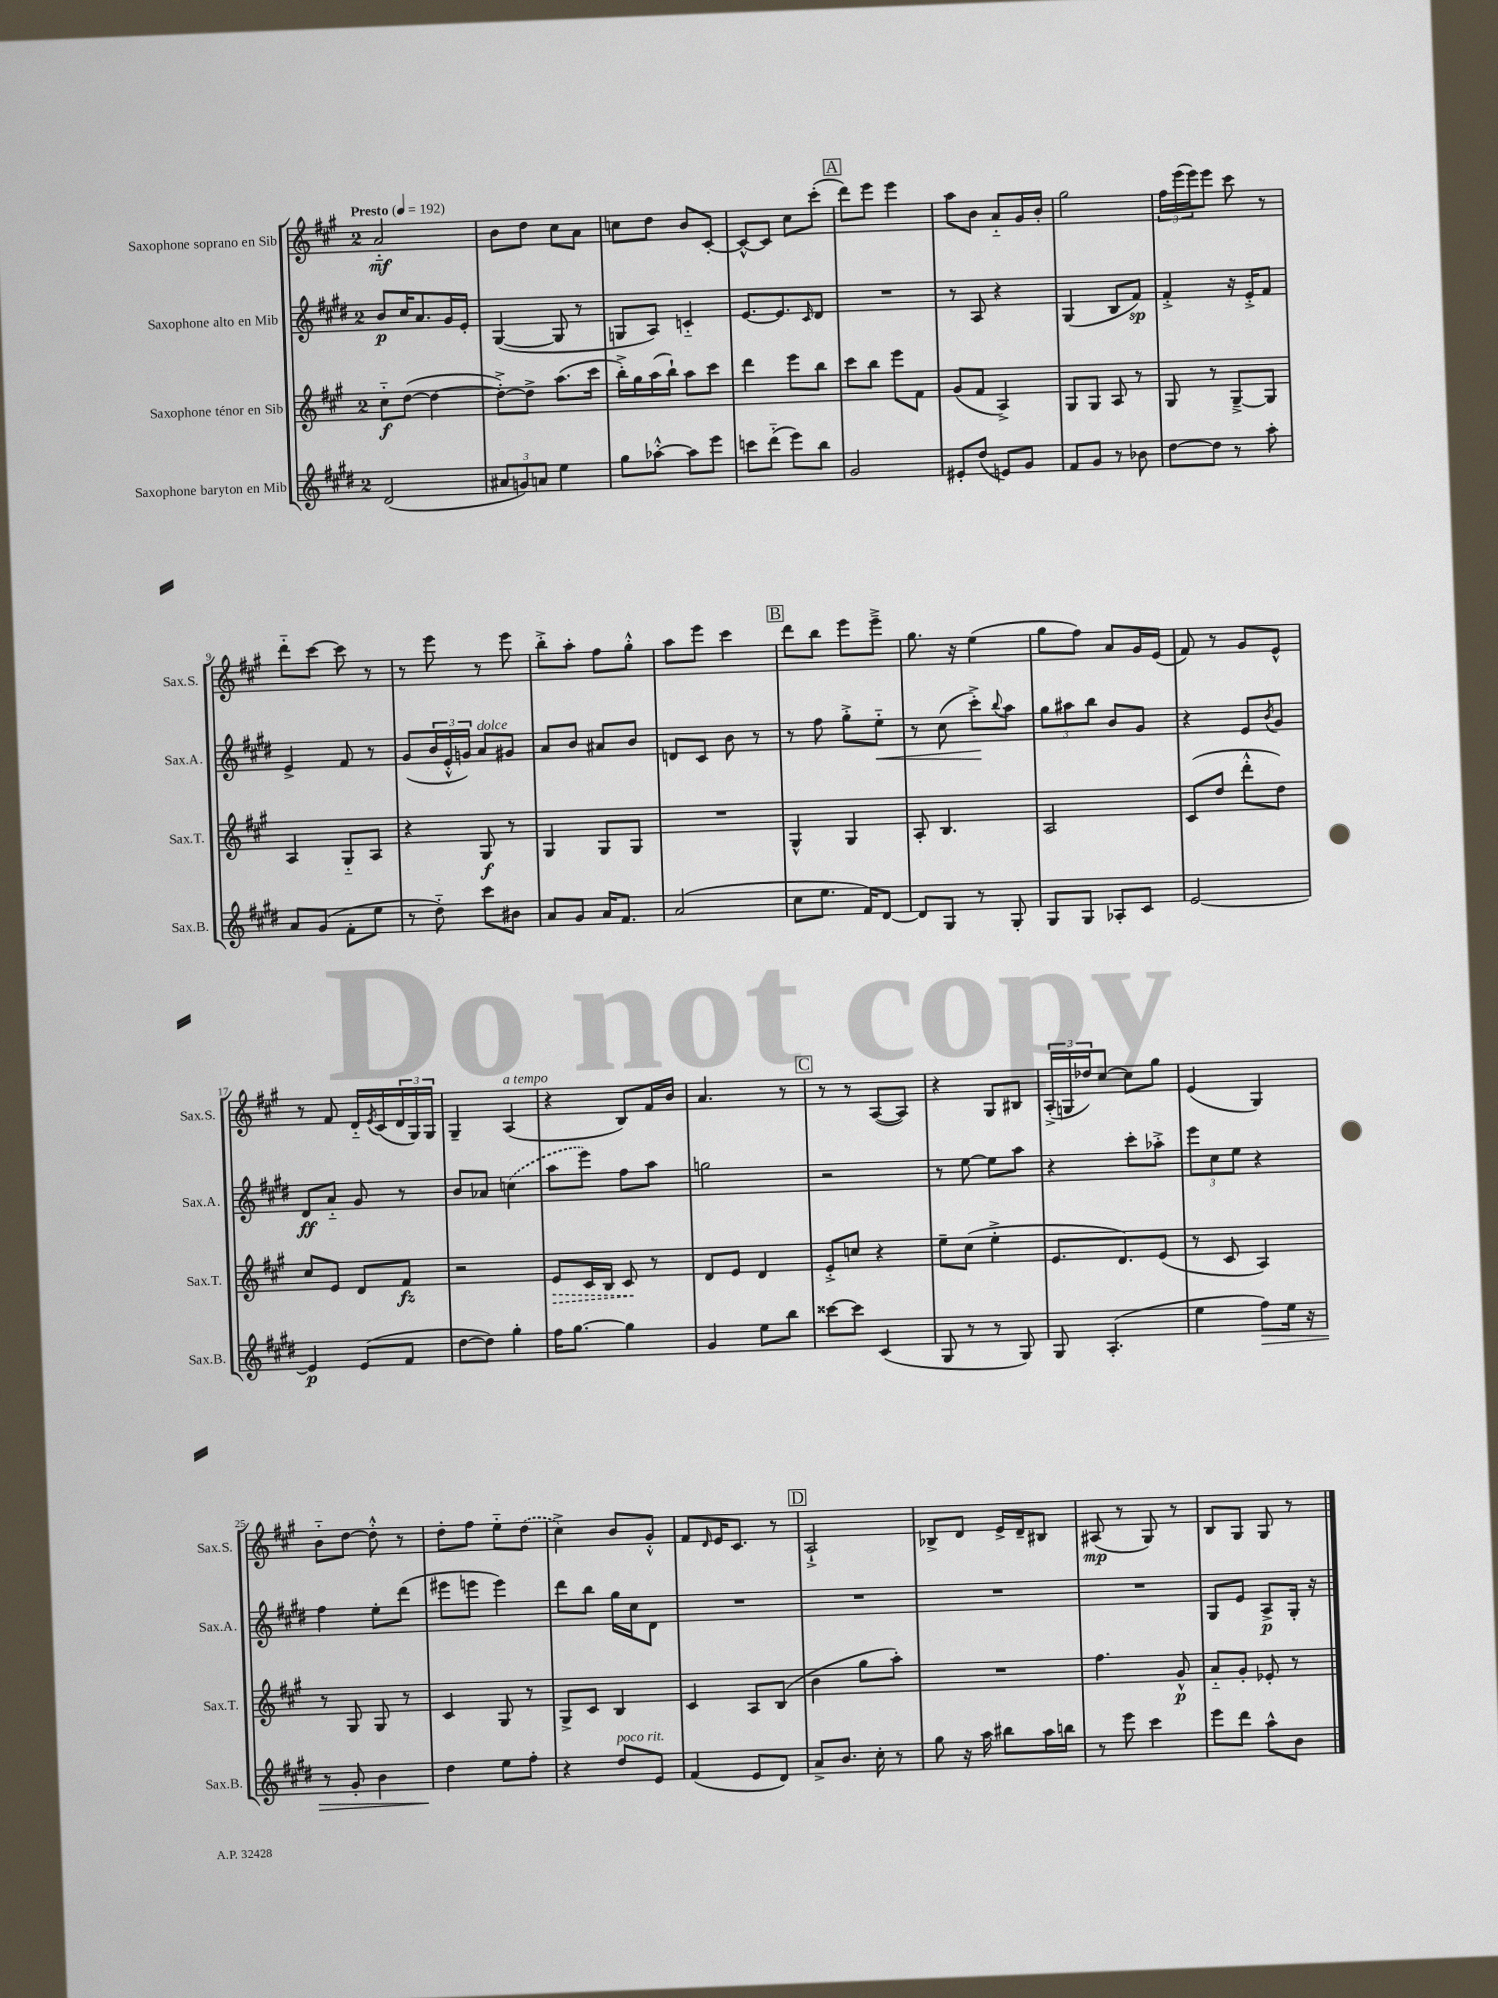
<<
\new StaffGroup <<
\new Staff = "s0" \with { instrumentName = "Saxophone soprano en Sib" shortInstrumentName = "Sax.S." } {
    \clef treble \key a \major \once \override Staff.TimeSignature.style = #'single-digit \time 2/4 \tempo "Presto" 4 = 192
    a'2-_\mf |
    b'8 d''8 cis''8 a'8 |
    c''8 d''8 b'8 cis'8~-. |
    cis'8~-^ cis'8 cis''8 cis'''8-.( |
    \mark \markup { \box "A" } d'''8) e'''8 e'''4 |
    a''8 b'8 a'8-_ gis'16 b'16-. |
    gis''2 |
    \tuplet 3/2 { fis''16 e'''16( e'''16) } e'''8 cis'''8 r8 |
    d'''8-_ cis'''8~ cis'''8 r8 |
    r8 e'''8 r8 e'''8 |
    b''8-.-> a''8-. fis''8 gis''8-.-^ |
    a''8 e'''8 cis'''4 |
    \mark \markup { \box "B" } d'''8 b''8 e'''8 e'''8---> |
    gis''8. r16 e''4( |
    gis''8 fis''8) a'8 gis'16 e'16( |
    fis'8) r8 gis'8 e'8-^ |
    r8 fis'8 d'16-_ \acciaccatura { e'8 } cis'16( \tuplet 3/2 { d'16 gis16) gis16 } |
    gis4-- a4^\markup { \italic "a tempo" }( |
    r4 b8) fis'16 b'16 |
    a'4. r8 |
    \mark \markup { \box "C" } r8 r8 a8~( a8) |
    r4 gis8 bis8 |
    \tuplet 3/2 { a16-.->( g16 des''16) } cis''8~ cis''8 gis''8 |
    e'4( gis4) |
    b'8-_ d''8~ d''8-.-^ r8 |
    d''8-. fis''8 e''8-_ \once \slurDashed d''8( |
    cis''4->) b'8 gis'8-.-^ |
    fis'8 \grace { d'16 } e'16 cis'8. r8 |
    \mark \markup { \box "D" } a2-!-> |
    bes8-> d'8 e'16-> d'16-- bis8 |
    ais8\mp( r8 gis8) r8 |
    b8 gis8 gis8 r8 \bar "|." |
}
\new Staff = "s1" \with { instrumentName = "Saxophone alto en Mib" shortInstrumentName = "Sax.A." } {
    \clef treble \key e \major \once \override Staff.TimeSignature.style = #'single-digit \time 2/4
    b'8\p cis''16 a'8. gis'16 e'16-. |
    gis4~( gis8 r8 |
    g8 a8) c'4-_ |
    e'8.~ e'8. \grace { cis'16 } dis'8 |
    \mark \markup { \box "A" } R2 |
    r8 a8 r4 |
    gis4( b8 fis'8\sp) |
    fis'4-.-> r16 e'16-.-> fis'8 |
    e'4-> fis'8 r8 |
    gis'8( \tuplet 3/2 { b'16 e'16-.-^ g'16) } a'8^\markup { \italic "dolce" } gis'8 |
    a'8 b'8 ais'8 b'8 |
    d'8 cis'8 b'8 r8 |
    \mark \markup { \box "B" } r8 fis''8 gis''8-.-> e''8-_\< |
    r8 cis''8( cis'''8-.->\!) \appoggiatura { b''8 } a''8 |
    \tuplet 3/2 { gis''8 ais''8 b''8 } b'8 gis'8 |
    r4 e'8 \acciaccatura { b'8 } gis'8 |
    dis'8\ff a'8-_ gis'8 r8 |
    b'8 aes'8 \once \slurDashed c''4( |
    a''8 e'''8) fis''8 a''8 |
    g''2 |
    \mark \markup { \box "C" } r2 |
    r8 e''8~ e''8 a''8 |
    r4 cis'''8-. aes''8-.-> |
    \tuplet 3/2 { e'''8 cis''8 e''8 } r4 |
    fis''4 e''8-. dis'''8( |
    eis'''8 e'''8 e'''4) |
    dis'''8 b''8 gis''16 cis''16 dis'8 |
    R2 |
    \mark \markup { \box "D" } R2 |
    R2 |
    R2 |
    gis8 e'8 a8->\p gis16-. r16 \bar "|." |
}
\new Staff = "s2" \with { instrumentName = "Saxophone ténor en Sib" shortInstrumentName = "Sax.T." } {
    \clef treble \key a \major \once \override Staff.TimeSignature.style = #'single-digit \time 2/4
    cis''8-_\f d''8~( d''4~ |
    d''8~-.->) d''8-> a''8.( cis'''16 |
    b''16-.->) gis''16 a''16( b''16-!) a''8 cis'''8 |
    d'''4 e'''8 b''8 |
    \mark \markup { \box "A" } cis'''8 b''8 e'''8 fis'8 |
    gis'8( fis'8 a4->) |
    gis8 gis8 a8 r8 |
    gis8 r8 gis8~---> gis8 |
    a4 gis8-_ a8 |
    r4 gis8\f r8 |
    gis4 gis8 gis8 |
    R2 |
    \mark \markup { \box "B" } gis4-^ gis4 |
    a8-. b4. |
    a2 |
    cis'8( d''8 d'''8-.-^ d''8) |
    cis''8 e'8 d'8 fis'8\fz |
    r2 |
    \once \override Hairpin.style = #'dashed-line e'8\> cis'16 b16 cis'8\! r8 |
    d'8 e'8 d'4 |
    \mark \markup { \box "C" } e'8-.-> c''8 r4 |
    e''8-- cis''8( e''4-.-> |
    e'8. d'8.) e'8( |
    r8 cis'8 a4) |
    r8 gis8 gis8 r8 |
    cis'4 gis8 r8 |
    gis8-> cis'8 b4 |
    cis'4 a8 b8( |
    \mark \markup { \box "D" } b'4 gis''8 a''8-.) |
    R2 |
    fis''4. gis'8-^\p |
    a'8-_ gis'8-. ees'8-. r8 \bar "|." |
}
\new Staff = "s3" \with { instrumentName = "Saxophone baryton en Mib" shortInstrumentName = "Sax.B." } {
    \clef treble \key e \major \once \override Staff.TimeSignature.style = #'single-digit \time 2/4
    dis'2( |
    \tuplet 3/2 { ais'8 g'8) a'8 } e''4 |
    gis''8 aes''8~-.-^ aes''8 e'''8 |
    c'''8 dis'''8-_( e'''8) b''8 |
    \mark \markup { \box "A" } gis'2 |
    eis'8-. dis''8( e'8) gis'8 |
    fis'8 gis'8 r8 bes'8 |
    dis''8~ dis''8 r8 a''8-. |
    a'8 gis'8( fis'8-. e''8 |
    r8 dis''8-_) cis'''8 bis'8 |
    a'8 gis'8 a'16 fis'8. |
    a'2( |
    \mark \markup { \box "B" } cis''8 e''8. fis'16) dis'8~ |
    dis'8 gis8 r8 gis8-. |
    gis8 gis8 aes8-. cis'8 |
    e'2~ |
    e'4\p e'8( fis'8 |
    dis''8~ dis''8) gis''4-. |
    fis''16 gis''8.~ gis''4 |
    gis'4 e''8 b''8 |
    \mark \markup { \box "C" } cisis'''8~ cisis'''8 cis'4( |
    gis8 r8 r8 gis8) |
    gis8 a4.-.( |
    e''4 fis''8\>) e''16 r16 |
    r8 gis'8-. b'4 |
    dis''4\! e''8 fis''8-. |
    r4 dis''8^\markup { \italic "poco rit." } e'8 |
    fis'4( e'8 dis'8) |
    \mark \markup { \box "D" } a'8-> b'8. cis''16-. r8 |
    gis''8 r16 a''16 bis''8 a''16 b''16 |
    r8 e'''8 cis'''4 |
    e'''8 dis'''8 a''8-^ b'8 \bar "|." |
}
>>
>>
